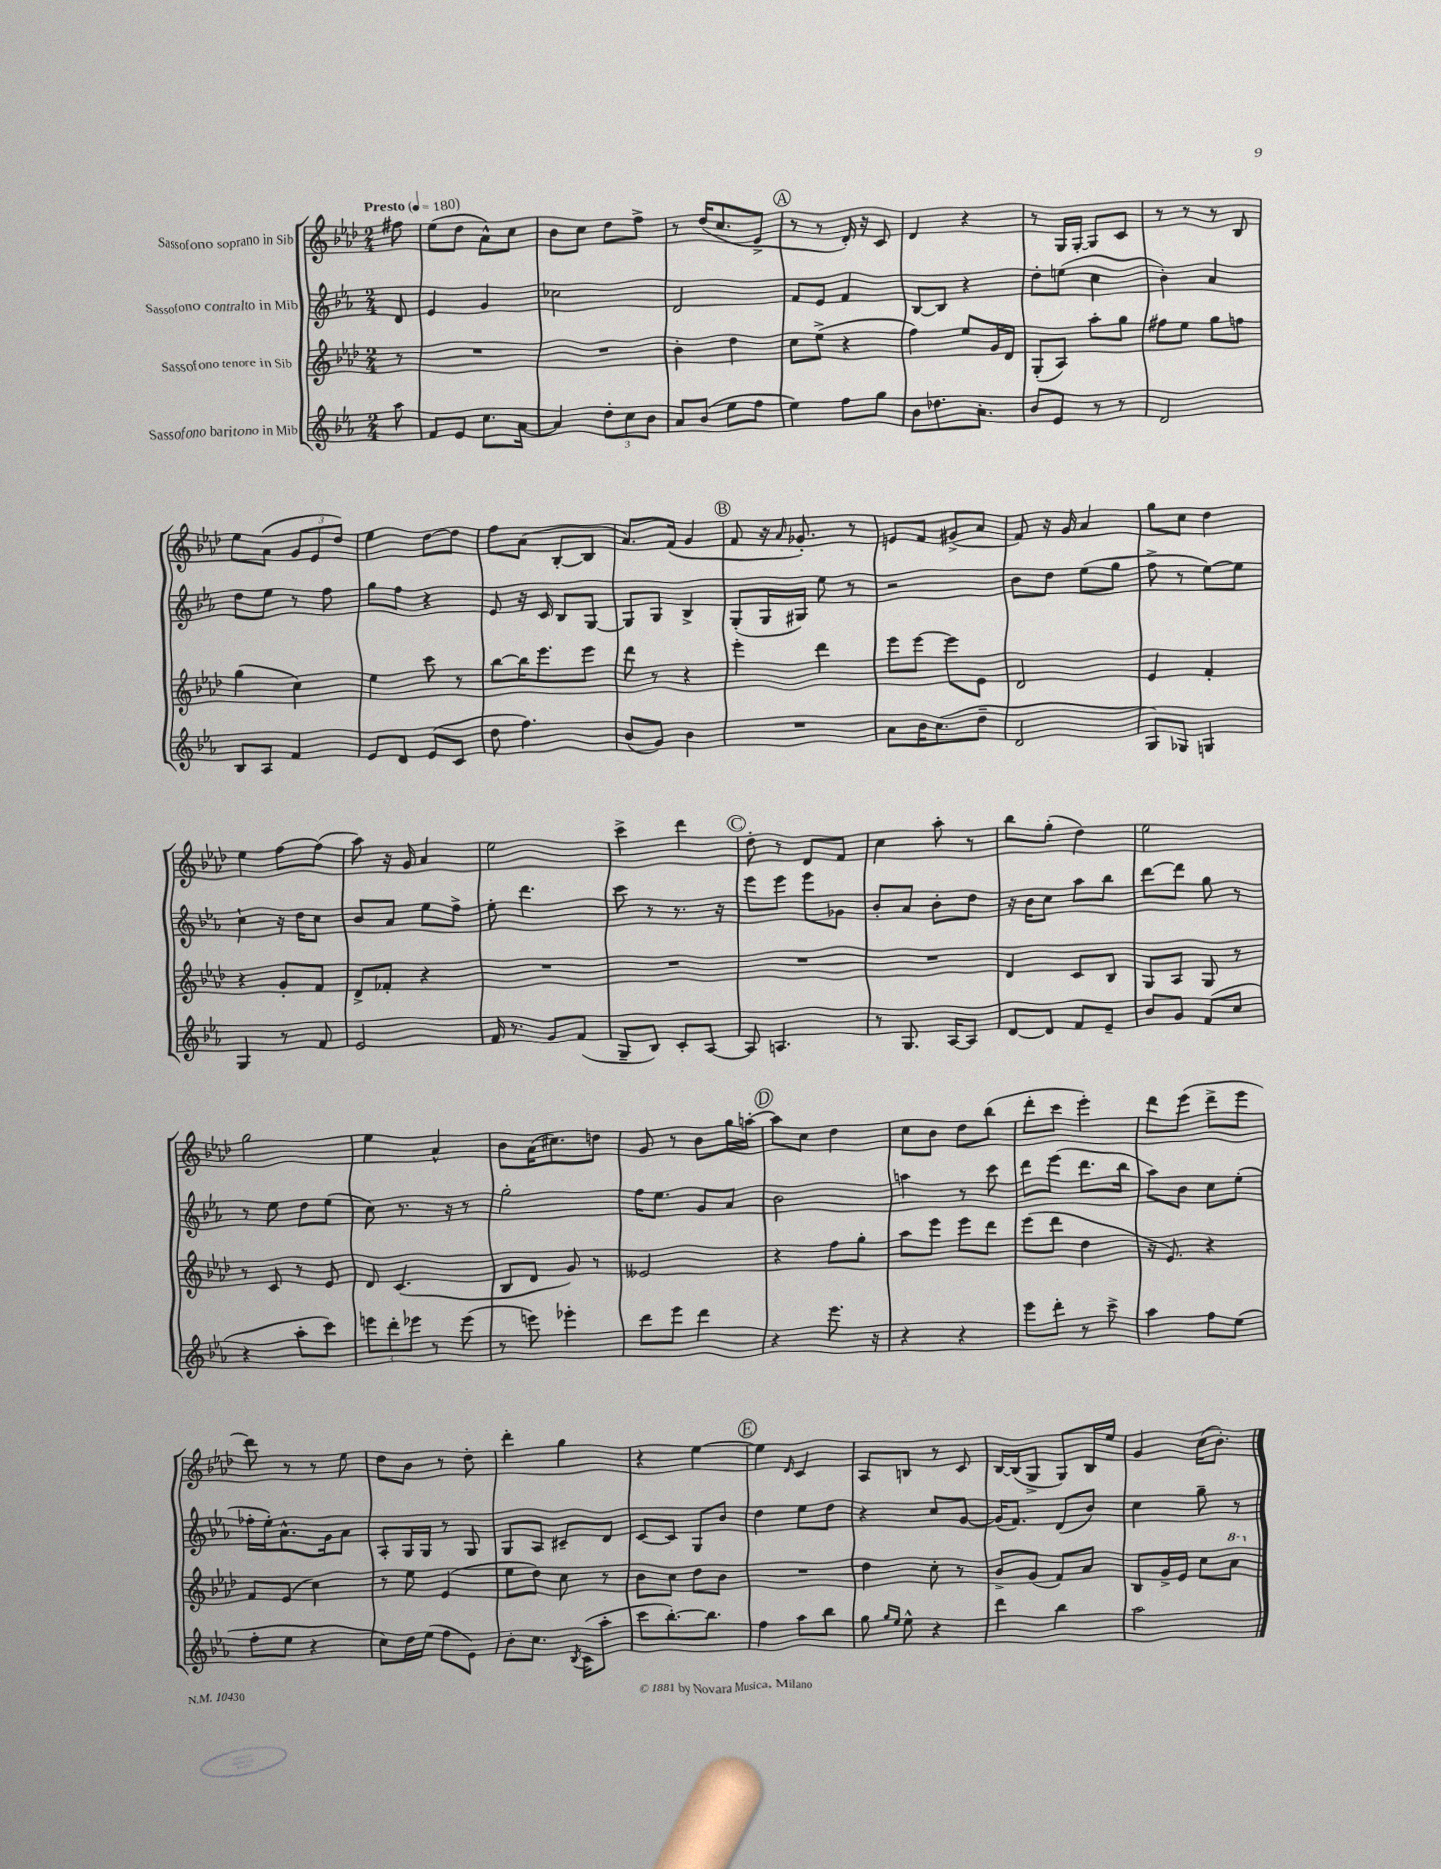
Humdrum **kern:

**kern	**kern	**kern	**kern
*staff4	*staff3	*staff2	*staff1
*clefG2	*clefG2	*clefG2	*clefG2
*k[b-e-a-]	*k[b-e-a-d-]	*k[b-e-a-]	*k[b-e-a-d-]
*M2/4	*M2/4	*M2/4	*M2/4
*MM180	*MM180	*MM180	*MM180
8aa-\	8r	8d/	8ff#\
=	=	=	=
8f/L	2r	4e-/	(8ee-\L
8e-/J	.	.	8dd-\J
8.cc\L	.	4g/	8a-^^\L)
.	.	.	8cc\J
[16a-\Jk	.	.	.
=	=	=	=
4a-/]	2r	2cc-\	8b-\L
.	.	.	8cc\J
12dd'\L	.	.	8dd-\L
12cc\	.	.	.
.	.	.	8ff^\J
12b-\J	.	.	.
=	=	=	=
8a-/L	4b-'\	2d/	8r
(8b-/J	.	.	(16dd-/LK
.	.	.	8.cc/
8ee-\L	4dd-\	.	.
8ff\J	.	.	8e-^/J
=	=	=	=
4ee-\)	8cc\L	8f/L	8r
.	(8ee-^\J	8e-/J	8r
8ff\L	4r	4f/	16d-'/)
.	.	.	16r
8gg\J	.	.	8c/
=	=	=	=
8b-\L	4ff\)	[8B-/L	4d-/
8.dd-\	.	8B-/]J	.
.	8ee-/L	4r	4r
8.a-'\J	.	.	.
.	16g/L	.	.
.	16d-/JJ	.	.
=	=	=	=
8b-/L	(8G'/L	8dd'\L	8r
8e-/J	8A-/J)	(8ee\J	16G/LL
.	.	.	[16G'/JJ
8r	8aa-'\L	4cc\	8G/]L
8r	8gg\J	.	8c/J
=	=	=	=
2d/	8ff#\L	4b-'\)	8r
.	8ee-\J	.	8r
.	8gg\L	4a-/	8r
.	8ff\J	.	8B-/
=	=	=	=
8B-/L	(4gg\	8dd\L	8ee-\L
8A-/J	.	8ee-\J	(8a-\J
4f/	4cc\)	8r	12g/L
.	.	.	12e-/
.	.	8ff\	.
.	.	.	12dd-/J)
=	=	=	=
8e-/L	4ee-\	8gg\L	4ee-\
8d/J	.	8ff\J	.
(8e-/L	8ccc\	4r	[8dd-\L
8c/J	8r	.	8dd-\]J
=	=	=	=
8dd\	[8bb-\L	8e-/	8ff\L
4.ff\)	16bb-\]K	16r	(8a-\J
.	8.eee-\	16c/	.
.	.	8B-/L	[8B-'/L
.	8eee-\J	[8G/J	8B-/]J
=	=	=	=
(8b-/L	8ddd-\	8G/]L	8.a-/L)
8g/J)	8r	8G/J	.
.	.	.	(16f/Jk
4b-\	4r	4B-^/	4g/
=	=	=	=
2r	4eee-'\	(8G'/L	8f/
.	.	16G/L	16r
.	.	.	16qqa-/
.	.	16G#/JJ)	8.g-'/)
.	4ddd-\	8ee-\	.
.	.	8r	8r
=	=	=	=
8a-\L	8eee-\L	2r	8e/L
16b-\K	[8eee-\J	.	8f/J
(8.cc\	.	.	.
.	8eee-\]L	.	(8g#^/L
8dd~\J	8e-\J	.	8a-/J
=	=	=	=
2d/	2d-/	8b-\L	8f/)
.	.	8dd\J	16r
.	.	.	16g/
.	.	(8ee-\L	4a-/
.	.	8gg\J	.
=	=	=	=
8G/L)	4e-/	8ff^\	8gg\L
8G-/J	.	8r	8cc\J
4G/	4f'/	[8ee-\L)	4dd-\
.	.	8ee-\]J	.
=	=	=	=
4G/	4r	4cc`\	4ee-\
8r	8g'/L	16r	[8ff\L
.	.	16dd\LK	.
8f/	8f/J	8cc\J	(8ff\]J
=	=	=	=
2e-/	8d-^/L	8b-/L	8aa-\)
.	8f-'/J	8a-/J	16r
.	.	.	16g/
.	4r	8ee-\L	4a-/
.	.	8ff^\J	.
=	=	=	=
16f/	2r	8ee-'\	2ee-\
8.r	.	.	.
.	.	4.ddd\	.
8g/L	.	.	.
(8f/J	.	.	.
=	=	=	=
8G~/L	2r	8ccc\	4ccc^\
8B-/J)	.	8r	.
8c'/L	.	8.r	4ddd-\
[8A-/J	.	.	.
.	.	16r	.
=	=	=	=
8A-/]	2r	8eee-\L	8dd-'\
4.A/	.	8eee-\J	8r
.	.	8eee-\L	8d-/L
.	.	8g-\J	8f/J
=	=	=	=
8r	2r	8b-'/L	4cc\
8.G/	.	8a-/J	.
.	.	8b-'\L	8aa-'\
[16A-/LK	.	.	.
8A-/]J	.	8dd\J	8r
=	=	=	=
[8d/L	4d-/	16r	8bb-\L
.	.	16b-\LK	.
8d/]J	.	8cc\J	(8gg'\J
8f/L	8c/L	8aa-\L	4dd-\)
8e-~/J	8B-/J	8bb-\J	.
=	=	=	=
8b-/L	8G/L	[8ddd\L	2ee-\
8g/J	8A-/J	8ddd\]J	.
(8f/L	8G/	8gg\	.
8cc/J	8r	8r	.
=	=	=	=
4r	8r	8r	2gg\
.	8c/	8ee-\	.
8aa-'\L	8r	8dd\L	.
8ccc\J)	8e-/	(8ee-\J	.
=	=	=	=
12eee\L	8d-/	8cc\)	4ee-\
12ddd'\	.	.	.
.	(4.c/	8.r	.
12eee-\J	.	.	.
8r	.	.	4a-^^/
.	.	16r	.
(8eee-\	.	8r	.
=	=	=	=
8r	8B-/L	2gg'\	8b-\L
8eee\)	8d-/J	.	(16a-\K
.	.	.	8.cc#\)
4eee-'\	8g/)	.	.
.	8r	.	8dd\J
=	=	=	=
8ddd\L	2e--/	16ff\LK	8g/
.	.	8.ee-\J	.
8eee-\J	.	.	8r
4ddd\	.	8g/L	8b-\L
.	.	8a-/J	16gg\L
.	.	.	[16aa'\JJ
=	=	=	=
4r	4r	2b-\	8aa\]L
.	.	.	8cc\J
8.eee-\	8ff\L	.	4dd-\
.	8gg'\J	.	.
16r	.	.	.
=	=	=	=
4r	8aa-\L	4aa\	8cc\L
.	8eee-\J	.	8b-\J
4r	8eee-\L	8r	8dd-\L
.	8ddd-\J	8ccc\	(8bb-\J
=	=	=	=
8eee-\L	(8eee-\L	8ddd\L	8ddd-'\L
8ddd'\J	8ddd-\J	(8eee-\J	8ccc\J
8r	4dd-\	8.ddd\L	4eee-'\)
8ccc^\	.	.	.
.	.	16bb-\Jk	.
=	=	=	=
4aa-\	16r	8aa-\L)	8ddd-\L
.	8.e-/)	.	.
.	.	8b-\J	(8eee-\J
8ff\L	4r	8cc\L	8ddd-^\L
(8ee-\J	.	(8ee-'\J	8eee-\J
=	=	=	=
8ff'\L	8f/L	16ff-'\LL	8ddd-\)
.	.	16ee-'\J)	.
8ee-\J	(8e-/J	8.a-^^\	8r
4r	4cc\)	.	8r
.	.	16g\k	.
.	.	8a-\J	8ee-\
=	=	=	=
8cc\L)	8r	8A-'/L	8dd-\L
16dd\L	8ee-\	16G/L	8b-\J
(16ee-\JJ	.	16G/JJ	.
8ff\L	(4e-/	8r	8r
8e-\J)	.	8G/	8dd-'\
=	=	=	=
8b-'\L	8ee-\L	8G/L	4ddd-'\
8.cc\J	8dd-\J)	8A-/J	.
.	8cc\	8c#~/L	4gg\
8qB-/	.	.	.
(16c\LK	.	.	.
8aa-'\J	8r	8d/J	.
=	=	=	=
8ccc\L	8b-\L	[8c/L	4r
[8.bb-'\)	8cc\J	8c/]J	.
.	8dd-\L	8G/L	[4ee-\
8.bb-\]J	.	.	.
.	8b-\J	8b-/J	.
=	=	=	=
4ff\	2r	4dd\	4ee-\]
.	.	.	16qqd-/
8aa-\L	.	8ee-\L	4c/
8bb-\J	.	8dd\J	.
=	=	=	=
8gg\	4dd-\	4r	8A-/L
16qqgg/LL	.	.	.
16qqee-/JJ	.	.	.
8ee-^^\	.	.	8B/J
4r	8cc'\	8cc/L	8r
.	8r	[8g/J	8c/
=	=	=	=
4ddd\	8b-^/L	(16g/]LK	[16B-/LL
.	.	8.f/J)	(16B-/]J
.	(8g/J	.	8G^/J
4bb-\	8f/L)	(8d/L	8G/L)
.	8a-/J	8b-/J)	16B-/L
.	.	.	16ee-/JJ
=	=	=	=
2aa-\	8B-/L	4cc\	4g/
.	16g^/L	.	.
.	16e-/JJ	.	.
.	8cc\L	8gg~\	(16cc\LK
.	.	.	8.b-'\J)
.	8aa-\J	8r	.
==	==	==	==
*-	*-	*-	*-
